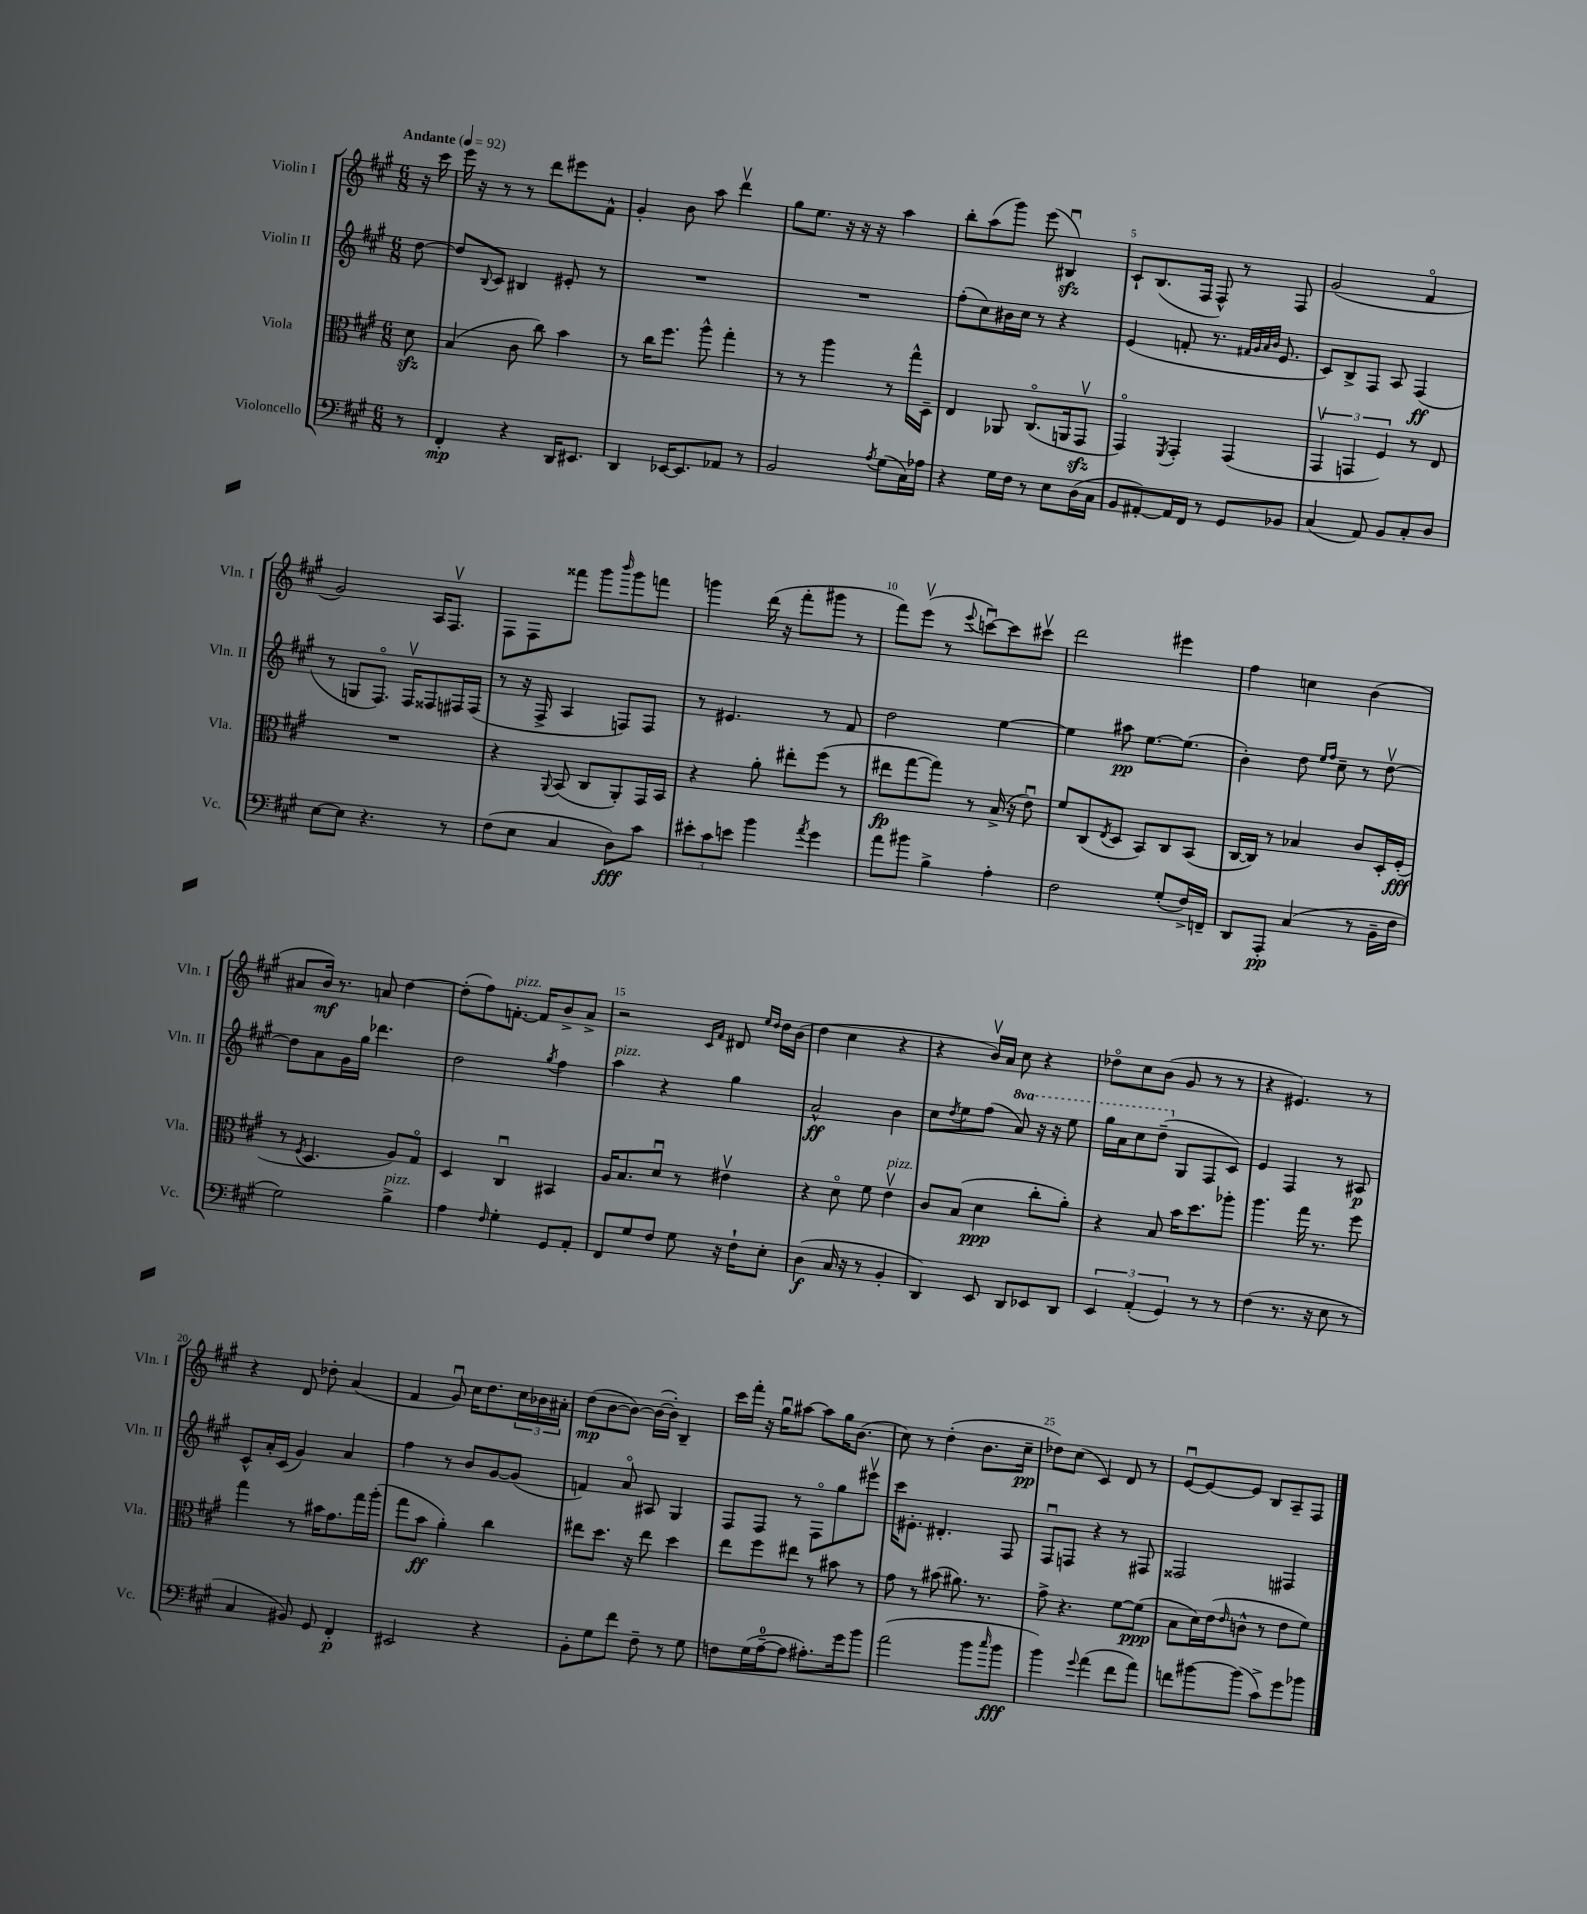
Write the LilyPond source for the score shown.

<<
\new StaffGroup <<
\new Staff = "s0" \with { instrumentName = "Violin I" shortInstrumentName = "Vln. I" } {
    \clef treble \key a \major \numericTimeSignature \time 6/8 \partial 8 \tempo "Andante" 4 = 92
    r16 cis'''16 |
    e'''16 r16 r8 r8 d'''8 eis'''8 fis'8-^ |
    gis'4-. b'8 a''8 d'''4\upbow |
    gis''8 e''8. r16 r16 r16 a''4 |
    b''8-. a''8( gis'''8) e'''8( bis4\downbow\sfz) |
    cis'8-! b8.( fis16 fis8-^) r8 fis8 |
    gis'2( fis'4\flageolet |
    gis'2) a16 fis8.\upbow |
    fis8 fis8 fisis'''8 gis'''8 \grace { b'''16 } gis'''8 f'''8 |
    g'''4 d'''16( r16 fis'''8-. gis'''8 r8 |
    fis'''8) e'''8\upbow( r8 \appoggiatura { e'''8 } c'''8~\downbow) c'''8 cis'''8\upbow |
    d'''2 eis'''4 |
    fis''4 c''4 b'4( |
    ais'8 b'16\mf) r8. a'8 d''4~ |
    d''8-.( fis''8) f'8.~-.^\markup { \italic "pizz." } f'16 b'8-> a'8-> |
    r2 \grace { cis'16 fis'16 } dis'8 \grace { e''16 d''16 } d''16 b'16( |
    d''4 cis''4 r4 |
    r4 b'16\upbow) a'16 cis''8 r4 |
    des''8\flageolet cis''8 b'8( gis'8 r8 r8 |
    r4 eis'4.) r8 |
    r4 d'8 des''8-. a'4( |
    fis'4 gis'8\downbow) cis''16 d''8. \tuplet 3/2 { cis''16 bes'16 ais'16-. } |
    d''8\mp( b'8~ b'8~) b'16~( b'16-.) b4-- |
    cis'''16 fis'''16-. r16 gis''16\downbow ais''8~ ais''8 gis''16 b'8.( |
    cis''8) r8 d''4-.( b'8. cis''16--\pp |
    des''8) cis''8( cis'4) d'8 r8 |
    e'8~\downbow e'8~ e'8 b8 a8-- fis8 \bar "|." |
}
\new Staff = "s1" \with { instrumentName = "Violin II" shortInstrumentName = "Vln. II" } {
    \clef treble \key a \major \numericTimeSignature \time 6/8 \set Staff.ottavationMarkups = #ottavation-simple-ordinals \partial 8
    d''8~ |
    d''8 \appoggiatura { b8 } cis'8 bis4 eis'8-. r8 |
    R2. |
    R2. |
    fis''8-.( cis''8) bis'16 cis''16 r8 r4 |
    e'4( f'8-. r8. \grace { fis'32 gis'32 a'32 b'32 } e'8. |
    cis'8) b8-> fis8 a8 fis4\ff( |
    r8 g8 fis8.\flageolet) fis16\upbow fisis8 fis16 fis16( |
    r8 r16 fis16-> a4 f8) f8 |
    r8 eis'4. r8 fis'8 |
    d''2 e''4~ |
    e''4 ais''8\pp e''8.~ e''8.( |
    b'4-.) d''8 \grace { e''16 fis''16 } cis''8-- r8 d''8~\upbow |
    d''8 a'8 gis'16 gis''16 des'''4. |
    d''2 \acciaccatura { gis''8 } fis''4 |
    a''4^\markup { \italic "pizz." } r4 gis''4 |
    a'2-^\ff b'4 |
    cis''8 \acciaccatura { d''8 } e''8 fis''8( \ottava #1 a''8) r16 r16 e'''8 |
    gis'''16 a''16 cis'''8 d'''8--( \ottava #0 gis8 fis8 cis'8) |
    e'4 fis4 r8 ais8\p |
    cis'8-^ a'16-. cis'16( gis'4) a'4 |
    fis''4 r8 b'8 gis'8~ gis'8( |
    f'4) a'8\flageolet ais8 gis4 |
    fis8 fis8 r8 fis8\flageolet gis''8 eis'''8\upbow |
    cis'''16 eis'8.-. dis'4.-. fis8 |
    fis8\downbow f8 r4 r8 fis8 |
    fisis2 fis4 \bar "|." |
}
\new Staff = "s2" \with { instrumentName = "Viola" shortInstrumentName = "Vla." } {
    \clef alto \key a \major \numericTimeSignature \time 6/8 \partial 8
    d'8\sfz |
    b4( cis'8 cis''8) b'4 |
    r8 cis''16 fis''8. a''8-^ gis''4-. |
    r8 r8 a''4 r8 gis''16-^ d16-- |
    e4 aes,8 cis8.\flageolet( a,16 gis,8\upbow\sfz |
    gis,4\flageolet) \acciaccatura { fis,8 } gis,4-. gis,4( |
    \tuplet 3/2 { gis,4\upbow g,4 fis4) } r8 e8 |
    R2. |
    r4 \appoggiatura { a,8 } b,8( cis8 a,8-.) gis,16 b,16 |
    r4 a'8-. eis''8-. fis''8( r8 |
    eis''8\fp gis''8~ gis''8) r8 b16->( r16 e'8\downbow) |
    fis'8 cis8( \acciaccatura { e8 } d8 b,8) cis8 b,8( |
    cis16~ cis16) r8 bes4 cis'8 d16-. fis16-.\fff( |
    r8 \acciaccatura { fis8 } d4. a8) gis8\flageolet |
    d4 cis4\downbow bis,4 |
    a16 b8. d'8\downbow r8 eis'4\upbow |
    r4 d'8\flageolet fis'8 e'4\upbow^\markup { \italic "pizz." } |
    cis'8 b8( d'4\ppp cis''8-. a'8-.) |
    r4 b8 b'16 d''8. aes''8-. |
    a''4. gis''16 r8. fis''8 |
    gis''4 r8 bis'16 gis'8. gis''16 a''16-.( |
    gis''8 b'8\ff a'4-.) cis''4 |
    eis''8 d''8. r16 eis''8 d''4 |
    e''8 fis''8 eis''8 r8 bis'8 r8 |
    gis'8 r8 bis'8( ais'8.) r8. |
    gis'8-> r4. fis'8~ fis'8\ppp( |
    b8 d'16) e'16( \grace { e'16 } c'8-^ r8 e'8 fis'8) \bar "|." |
}
\new Staff = "s3" \with { instrumentName = "Violoncello" shortInstrumentName = "Vc." } {
    \clef bass \key a \major \numericTimeSignature \time 6/8 \partial 8
    r8 |
    fis,4-.\mp r4 d,16 eis,8. |
    d,4 ees,16~ ees,8. aes,8 r8 |
    b,2 \acciaccatura { a8 } gis8( cis16) aes16 |
    r4 gis16 fis16 r8 e8 d16( cis16 |
    b,8 ais,8~-.) ais,16 fis,16 r8 gis,8 bes,8 |
    cis4( a,8) b,8 cis8-. d8 |
    e8~ e8 r4. r8 |
    fis8( e8 cis4 d8\fff) cis'8 |
    \tuplet 3/2 { eis'8-. cis'8 e'8 } b'4 \acciaccatura { a'8 } gis'4 |
    a'8 bis'8 b4-> a4-. |
    fis2 gis8-.( fis16->) f,16-- |
    d,8 a,,8-.\pp cis4( r8 b,16-- fis16 |
    gis2) b4->^\markup { \italic "pizz." } |
    a4 \grace { fis16 } gis4-. gis,8 a,8-. |
    fis,8 gis8 fis8 gis8 r16 fis16-! e8-. |
    d4\f( cis16 r16 r8 b,4-. |
    d,4) e,8 d,8 ees,8 d,8 |
    \tuplet 3/2 { e,4 a,4-.( gis,4) } r8 r8 |
    fis4( r8. r16 e8 r8 |
    cis4 bis,8) gis,8 fis,4-.\p |
    eis,2 r4 |
    b,8-. gis8 fis'8 fis8-- r8 gis8 |
    f8 gis16( a16-0~-- a8 ais8.-.) gis'16 b'8 |
    a'2( b'8 \grace { cis''16 } b'8\fff |
    b'4) \appoggiatura { gis'8 } a'4( fis'8 a'8) |
    f'8 bis'8~ bis'8( cis'8->) gis'8 bes'8 \bar "|." |
}
>>
>>
\layout { \context { \Score \override BarNumber.break-visibility = ##(#f #t #t) barNumberVisibility = #(every-nth-bar-number-visible 5) } }
